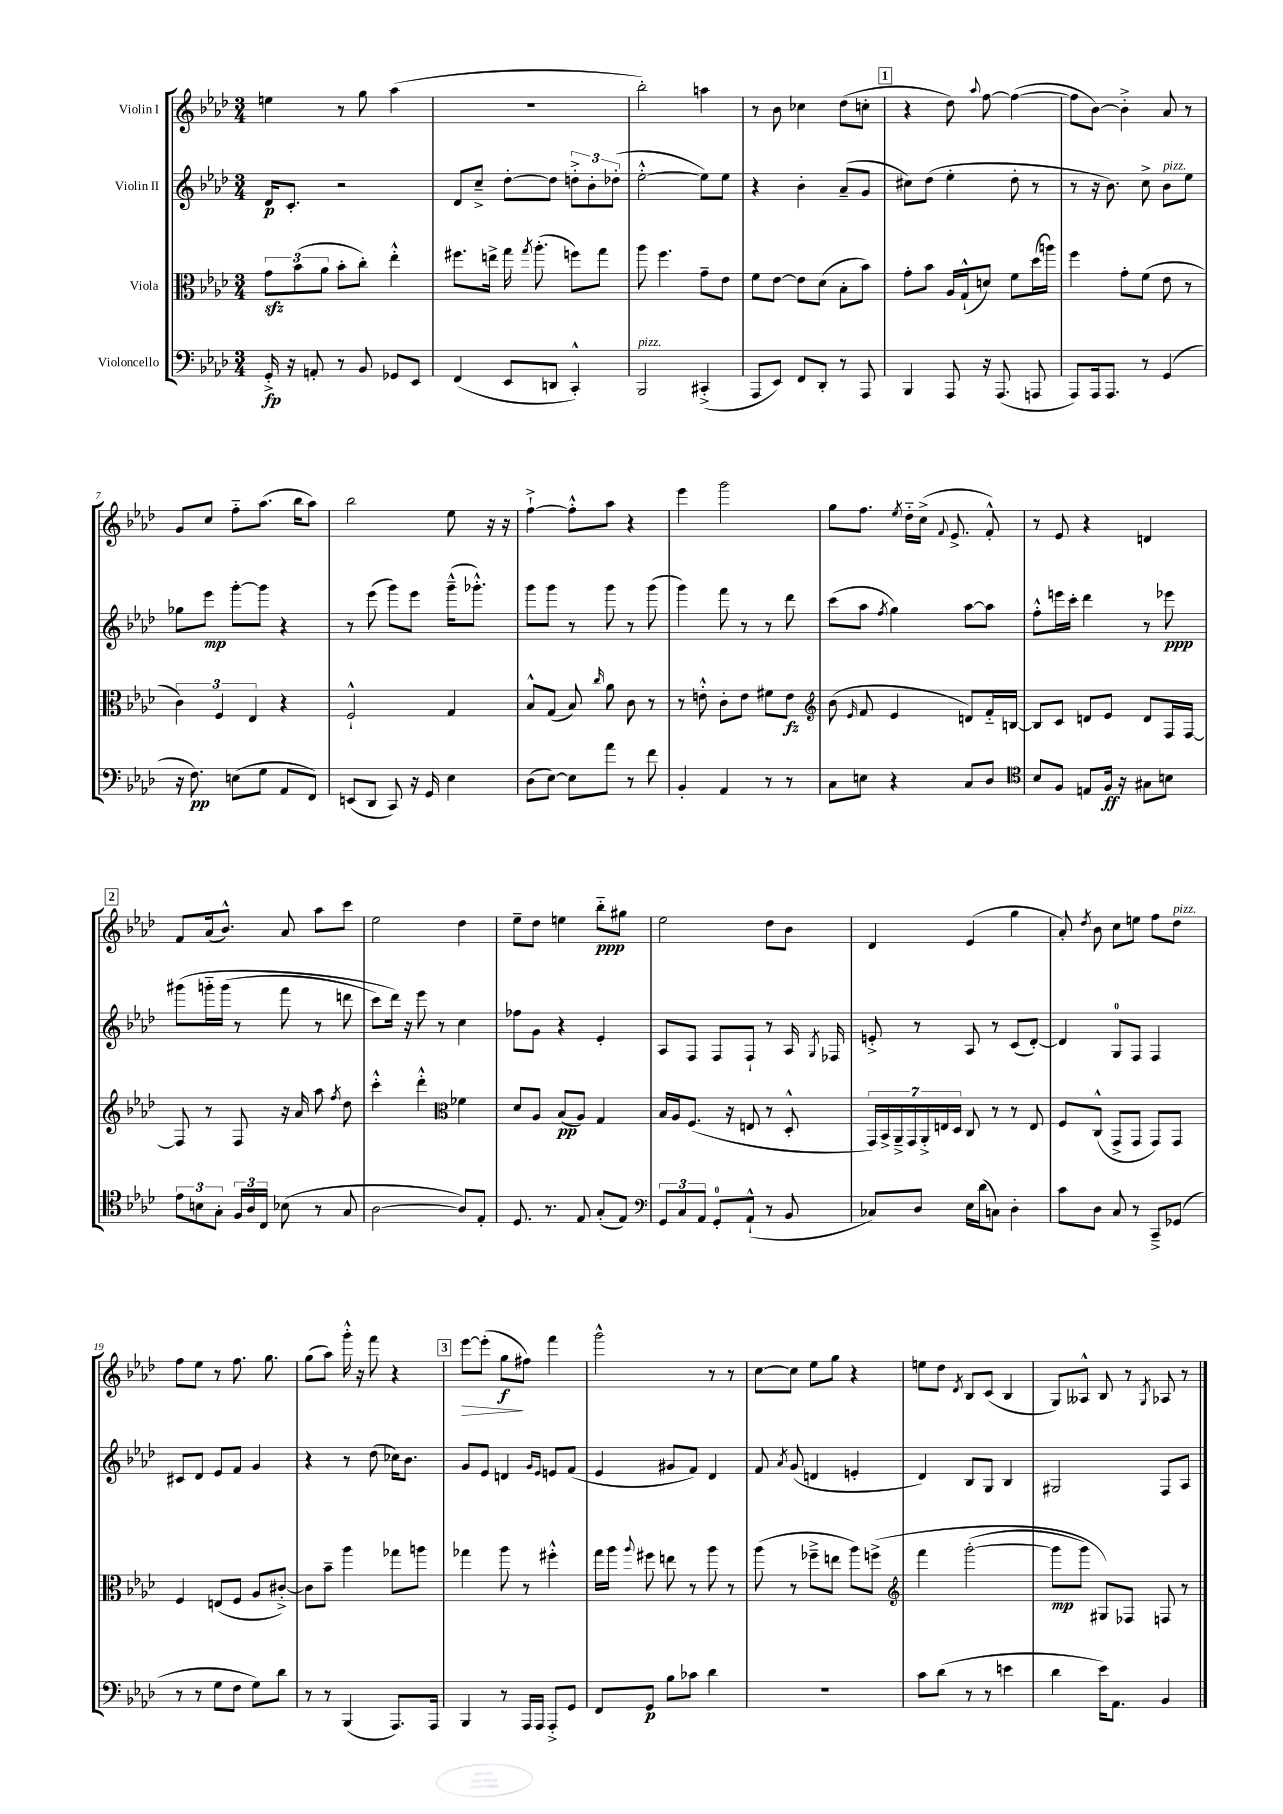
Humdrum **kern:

**kern	**kern	**kern	**kern
*staff4	*staff3	*staff2	*staff1
*clefF4	*clefC3	*clefG2	*clefG2
*k[b-e-a-d-]	*k[b-e-a-d-]	*k[b-e-a-d-]	*k[b-e-a-d-]
*M3/4	*M3/4	*M3/4	*M3/4
16GG'^	12g	16d-	4ee
16r	.	8.c'	.
.	(12b-	.	.
8AA'	.	.	.
.	12a-	.	.
8r	8b-'	2r	8r
8BB-	8cc')	.	8gg
8GG-	4ee-'^^	.	(4aa-
8EE-	.	.	.
=	=	=	=
(4FF	8.ff#	8d-	2.r
.	.	8cc~^	.
.	16ee^	.	.
8EE-	16gg	[8dd-'	.
.	8qgg	.	.
.	(8.aa-'	.	.
8DD	.	8dd-]	.
4CC'^^)	8ff)	12dd'^	.
.	.	12b-'	.
.	8gg	.	.
.	.	(12dd-'	.
=	=	=	=
2BBB-	8aa-	[2ee-'^^	2bb-')
.	4.ff	.	.
(4CC#'^	8g~	8ee-])	4aa
.	8e-	8ee-	.
=	=	=	=
8AAA-	8f	4r	8r
8EE-)	[8e-	.	8b-
8FF	8e-]	4b-'	4cc-
8DD-'	(8d-	.	.
8r	8B-'	(8a-~	(8dd-
8AAA-	8b-)	8g	8cc'
=	=	=	=
4BBB-	8g'	8cc#)	4r
.	8b-	(8dd-	.
8AAA-	16A-	4ee-'	8dd-)
.	(16G`^^	.	.
.	.	.	8qqaa-
16r	8d)	.	[8ff
(8.AAA-	.	.	.
.	8f	8dd-'	(4ff_
8AAA	(16dd-	8r	.
.	16aa)	.	.
=	=	=	=
8AAA-)	4ff	8r	8ff]
16AAA-	.	16r	[8b-)
8.AAA-	.	8.b-)	.
.	8g'	.	4b-'^]
8r	(8f	8cc^	.
(4GG	8e-	8b-	8a-
.	8r	8ee-	8r
=	=	=	=
16r	6c)	8gg-	8g
8.F)	.	.	.
.	.	8eee-	8cc
.	6F	.	.
(8E	.	[8ggg'	8ff'~
.	6E-	.	.
8G	.	8ggg]	(8.aa-
8AA-	4r	4r	.
.	.	.	16bb-
8FF)	.	.	8aa-)
=	=	=	=
(8EE	2F`^^	8r	2bb-
8DD-	.	(8eee-	.
8CC)	.	8ggg)	.
16r	.	8eee-	.
16GG	.	.	.
4E-	4G	(16ggg~^^	8ee-
.	.	8.ggg-'^^)	.
.	.	.	16r
.	.	.	16r
=	=	=	=
(8D-	8B-^^	8ggg	[4ff`^
[8E-)	(8G	8ggg	.
8E-]	8B-)	8r	8ff'^^]
.	16qqcc	.	.
8a-	8a-	8ggg	8aa-
8r	8c	8r	4r
8f	8r	(8ggg	.
=	=	=	=
4BB-'	8r	4ggg)	4eee-
.	8e'^^	.	.
4AA-	8c'	8fff	2ggg
.	8e	8r	.
8r	8f#	8r	.
8r	8e	8ddd-	.
=	=	=	=
*	*clefG2	*	*
8C	(8b-	(8ccc	8gg
.	16qqe-	.	.
8E	8f	8aa-	8.ff
.	.	8qff	.
4r	4e-	4gg)	.
.	.	.	8qee-
.	.	.	16dd-'~
.	.	.	(16cc^
.	.	.	8qqf
.	.	.	8.e-^
8C	8d)	[8aa-	.
8D-	16f'~	8aa-]	8f'^^)
.	[16B	.	.
=	=	=	=
*clefC4	*	*	*
8B-	8B]	8ff'^^	8r
8F	8c	16eee	8e-
.	.	16ccc'	.
8E	8d	4ddd-	4r
16F	8e-	.	.
16r	.	.	.
8G#	8d	8r	4d
8B	16F	8eee-	.
.	[16F	.	.
=	=	=	=
12e-	8F]	&(8ggg#	8f
12B	.	.	.
.	8r	16ggg'~	(16a-
12G'	.	.	.
.	.	(16ggg	8.b-^^)
24F	8F	8r	.
24A-	.	.	.
24C	.	.	.
(8B-	16r	8fff	8a-
.	16a-	.	.
8r	8aa-	8r	8aa-
.	8qff	.	.
8G	8dd-	8ddd	8ccc
=	=	=	=
[2A-	4ccc'^^	8ccc)	2ee-
.	.	16ddd-&)	.
.	.	16r	.
.	4ddd-'^^	8eee-	.
.	.	8r	.
*	*clefC3	*	*
8A-])	4f-	4cc	4dd-
8E-'	.	.	.
=	=	=	=
8.D-	8d-	8ff-	8ee-~
.	8A-	8g	8dd-
8.r	.	.	.
.	(8B-	4r	4ee
8E-	8A-)	.	.
(8G'	4G	4e-'	8bb-'~
8E-)	.	.	8gg#
=	=	=	=
*clefF4	*	*	*
12GG	16B-	8A-	2ee-
.	16A-	.	.
12C	.	.	.
.	(8.F	8F	.
12AA-	.	.	.
8GG'	.	8F	.
.	16r	.	.
(8AA-`^^	8E	8F`	.
8r	8r	8r	8dd-
8BB-	8D-'^^	16A-	8b-
.	.	8qG	.
.	.	16F-	.
=	=	=	=
8C-)	28GG)	8e'^	4d-
.	28BB-^	.	.
.	28AA-~^	.	.
.	28GG	.	.
8D-	.	8r	.
.	28AA-'^	.	.
.	28E	.	.
.	28D-	.	.
16E-	8C	8A-	(4e-
(16d-	.	.	.
8C)	8r	8r	.
4D-'	8r	(8c	4gg
.	8E	[8d-')	.
=	=	=	=
8c	8F	4d-]	8a-')
.	.	.	8qdd-
8D-	(8C^^	.	8b-
8C	8GG^	8G	8cc
8r	8GG	8F	8ee
8CC~^	8GG)	4F	8ff
(8GG-	8GG	.	8dd-
=	=	=	=
8r	4F	8c#	8ff
8r	.	8d-	8ee-
8G	(8E	8e-	8r
8F	8F	8f	8.ff
8G)	8A-	4g	.
.	.	.	8.gg
8d-	[8c#'^)	.	.
=	=	=	=
8r	8c#]	4r	(8gg
8r	8b-~	.	8aa-)
(4BBB-	4aa-	8r	16ggg'^^
.	.	.	16r
.	.	(8dd-	8fff
8.AAA-)	8gg-	16cc-)	4r
.	.	8.b-	.
.	8aa	.	.
16AAA-	.	.	.
=	=	=	=
4BBB-	4gg-	8g	[8eee-
.	.	8e-	(8eee-']
8r	8aa-	4d	8gg
16AAA-	8r	.	8ff#)
16AAA-	.	.	.
.	.	16qqg	.
.	.	16qqe-	.
8AAA-'^	4ff#'^^	8e	4fff
8GG	.	(8f	.
=	=	=	=
8FF	16gg	4e-	2ggg^^
.	16aa-	.	.
.	8qqaa-	.	.
8GG	8ff#	.	.
8B-	8ee	8g#	.
8c-	8r	8f)	.
4d-	8aa-	4d-	8r
.	8r	.	8r
=	=	=	=
2.r	(8aa-	8f	[8cc
.	.	8qa-	.
.	8r	(8g	8cc]
.	8ff-~^	4d	8ee-
.	8ee	.	8gg
.	8aa-)	4e'	4r
.	&(8ff^	.	.
=	=	=	=
*	*clefG2	*	*
8c	4fff	4d-)	8ee
(8d-	.	.	8dd-
.	.	.	8qd-
8r	([2ggg'	8B-	8B-
8r	.	8G	(8c
4e	.	4B-	4B-
=	=	=	=
4d-	8ggg]	2G#	8G)
.	8ggg)	.	8A--^^
16e-)	8G#&)	.	8B-
8.AA-	.	.	.
.	8F-	.	8r
.	.	.	8qG
4BB-	8F	8F	8A-
.	8r	8A-	8r
==	==	==	==
*-	*-	*-	*-
